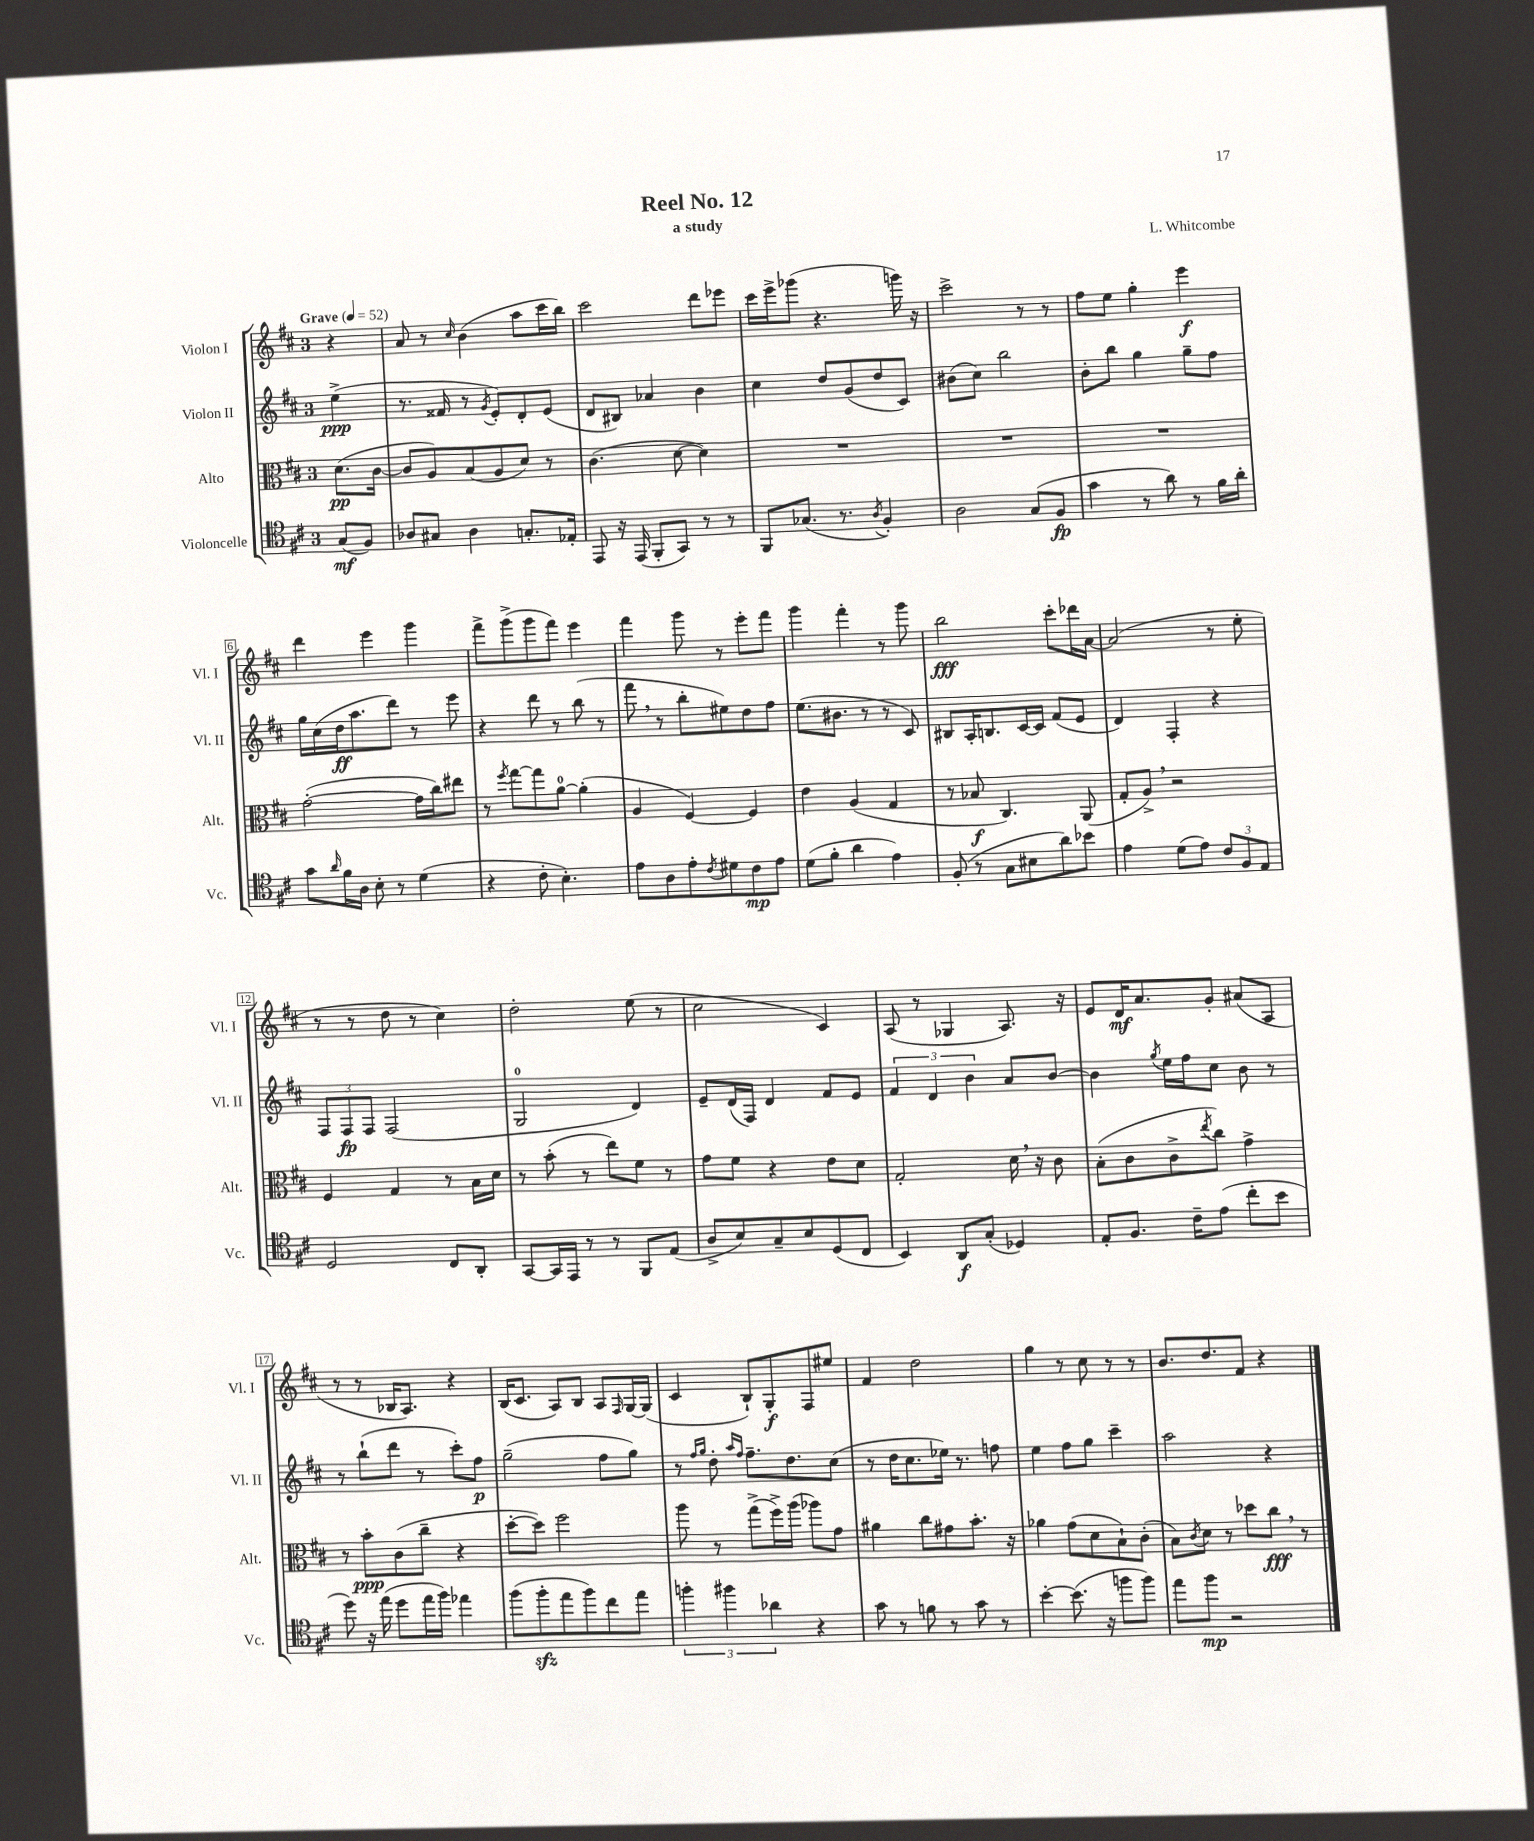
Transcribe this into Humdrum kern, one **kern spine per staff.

**kern	**kern	**kern	**kern
*staff4	*staff3	*staff2	*staff1
*clefC4	*clefC3	*clefG2	*clefG2
*k[f#c#]	*k[f#c#]	*k[f#c#]	*k[f#c#]
*M3/4	*M3/4	*M3/4	*M3/4
*MM52	*MM52	*MM52	*MM52
(8G/L	(8.d\L	(4ee^\	4r
8F#/J)	.	.	.
.	[16c#\Jk	.	.
=	=	=	=
8A-/L	8c#/]L	8.r	8a/
8G#/J	8A/)	.	8r
.	.	16f##/	.
.	.	.	16qqcc#/
4A-\	(8B/	8r	(4b\
.	.	8qg/	.
.	8A/	8e'/L)	.
8.G'/L	8d/J)	8d'/	8aa\L
.	8r	(8e/J	16ccc#\L
16E-'/Jk	.	.	16bb\JJ)
=	=	=	=
8EE/	(4.c#\	8d/L	2ccc#\
16r	.	8B#/J)	.
(16EE/	.	.	.
8FF#'/L	.	4a-/	.
8GG/J)	[8d\	.	.
8r	4d\])	4b\	8ddd\L
8r	.	.	8eee-\J
=	=	=	=
8FF#/L	2.r	4cc#\	16ccc#\LL
.	.	.	16eee^\J
(8.G-/J	.	.	(8ggg-\J
.	.	8dd/L	4.r
8.r	.	.	.
.	.	(8g/	.
8qA/	.	.	.
4F#'/)	.	8dd/	.
.	.	8c#/J)	16ggg\)
.	.	.	16r
=	=	=	=
2A\	2.r	(8b#\L	2ccc#^\
.	.	8cc#\J)	.
.	.	2bb\	.
(8G/L	.	.	8r
8F#/J	.	.	8r
=	=	=	=
4g\	2.r	8b'\L	8ff#\L
.	.	8bb\J	8ee\J
8r	.	4gg\	4gg'\
8a\)	.	.	.
8r	.	8gg~\L	4eee\
16f#\LL	.	8ff#\J	.
16a'\JJ	.	.	.
=	=	=	=
8g\L	([2g'\	16gg\LL	4ddd\
.	.	(16cc#\	.
16qqa/	.	.	.
16f#\L	.	16dd\J	.
16A\JJ	.	8.aa\	.
8B'\	.	.	4eee\
8r	.	8ddd\J)	.
(4d\	16g\]LL	8r	4ggg\
.	16cc#\J)	.	.
.	8ee#\J	8eee\	.
=	=	=	=
4r	8r	4r	8fff#^\L
.	8qff#/	.	.
.	[8gg\L	.	(8ggg^\
8c#'\	8gg\]	8ddd\	8ggg\
4.B'\)	[8a\J	8r	8fff#\J)
.	(4a'\]	(8bb\	4eee\
.	.	8r	.
=	=	=	=
8e\L	4A/	8fff#\	4fff#\
8A\	.	8r	.
8e'\	[4F#/)	8bb'\L	8ggg\
8qc#/	.	.	.
8d#\	.	8ee#\)	8r
8c#\	4F#/]	8dd\	8eee'\L
8e\J	.	8ff#\J	8fff#\J
=	=	=	=
(8d\L	4e\	(8.ee\L	4ggg\
8f#'\J	.	.	.
.	.	8.b#\J	.
4a\	(4A/	.	4fff#'\
.	.	8r	.
4e\)	4G/	8r	8r
.	.	8c#/)	8ggg\
=	=	=	=
(8F#'/	8r	8B#/L	2bb\
8r	8B-/	16A'/K	.
.	.	8.B/	.
8G\L	4.C#/)	.	.
8B#\	.	[16c#/L	.
.	.	16c#/]JJ	.
8a\)	.	(8f#/L	8ccc#'\L
8b-\J	(8AA/	8e/J	16ddd-\L
.	.	.	[16a\JJ
=	=	=	=
4e\	8G'/L	4d/)	(2a/]
.	8A^/J)	.	.
(8d\L	2r	4F#'/	.
8e\J)	.	.	.
12c#/L	.	4r	8r
12F#/	.	.	.
.	.	.	8ee'\
12E/J	.	.	.
=	=	=	=
2D/	4F#/	12F#/L	8r
.	.	12F#/	.
.	.	.	8r
.	.	12F#/J	.
.	4G/	(2F#/	8dd\
.	.	.	8r
8C#/L	8r	.	4cc#\)
8AA'/J	16B\LL	.	.
.	16d\JJ	.	.
=	=	=	=
[8GG/L	8r	2G/	2dd'\
16GG/]L	(8b'\	.	.
16EE/JJ	.	.	.
8r	8r	.	.
8r	8ee\L)	.	.
8FF#/L	8f#\J	4d/)	(8ee\
(8E/J	8r	.	8r
=	=	=	=
8A^/L	8g\L	8e~/L	2cc#\
8B/)	8f#\J	(16d/L	.
.	.	16F#/JJ)	.
8G~/	4r	4d/	.
8B/	.	.	.
(8D/	8e\L	8f#/L	4c#/)
8C#/J	8d\J	8e/J	.
=	=	=	=
4BB/)	2G'/	6f#/	(8A/
.	.	.	8r
.	.	6d/	.
8AA/L	.	.	4G-/
.	.	6b\	.
(8G'/J	.	.	.
4D-/)	16d\	8a/L	8.A/)
.	16r	.	.
.	8c#\	[8b/J	.
.	.	.	16r
=	=	=	=
8E'/L	(8B'\L	4b\]	8e/L
8.F#/J	8c#\	.	16d/K
.	.	.	8.a/
.	.	8qgg/	.
.	8c#^\	16ee\LL	.
16c#~\LK	.	16ff#\J	.
.	8qee/	.	.
(8e\J	8cc#\J)	8cc#\J	8g'/J
8cc#'\L	4g^\	8b\	(8a#/L
8b\J	.	8r	8A/J
=	=	=	=
8dd\)	8r	8r	8r
16r	8b'\L	(8bb`\L	8r
(16ee\	.	.	.
8dd\L	(8c#\	8ddd\J	16B-/LK
.	.	.	8.A/J)
16ee\L	8cc#~\J	8r	.
16ff#\JJ)	.	.	.
4ee-\	4r	8ccc#'\L)	4r
.	.	8ff#\J	.
=	=	=	=
(8ff#\L	[8dd'\L	(2gg~\	(16B/LK
.	.	.	8.c#/J
8ff#'\	8dd\]J)	.	.
8ee\	2ff#\	.	8A/L)
8ff#\)	.	.	8B/J
8cc#\	.	8ff#\L	8A/L
.	.	.	16qqF#/
8ee\J	.	8gg\J)	[16G/L
.	.	.	(16G/]JJ
=	=	=	=
6ff'\	8aa\	8r	4c#/
.	.	16qqff#/LL	.
.	.	16qqgg/JJ	.
.	8r	8dd'\	.
6ff#\	.	.	.
.	.	16qqaa/LL	.
.	.	16qqff#/JJ	.
.	(8gg^\L	8.ff#~\L	8B`/L)
6a-\	.	.	.
.	16ff#^\L)	.	8G'/
.	(16aa\JJ	8.dd\	.
4r	8aa-\L)	.	8F#/
.	8g\J	(8cc#\J	8ee#/J
=	=	=	=
8g\	4a#\	8r	4f#/
8r	.	16dd\LK	.
.	.	8.cc#\	.
8f\	8cc#\L	.	2dd\
8r	8g#\	16ee-\Jk)	.
.	.	8.r	.
8g\	8.b'\J	.	.
8r	.	8ff\	.
.	16r	.	.
=	=	=	=
[4b'\	4a-\	4ee\	4gg\
(8.b\]	(8g\L	8ff#\L	8r
.	8d\	8gg\J	8cc#\
16r	.	.	.
8ff\L	8B`\)	4ccc#~\	8r
8ff\J)	(8c#'\J	.	8r
=	=	=	=
8ee\L	8B\L)	2aa\	8.b/L
.	8qc#/	.	.
8ff#\J	8d\J	.	.
.	.	.	8.dd/
2r	8r	.	.
.	8dd-\L	.	8f#/J
.	8cc#\J	4r	4r
.	8r	.	.
==	==	==	==
*-	*-	*-	*-
